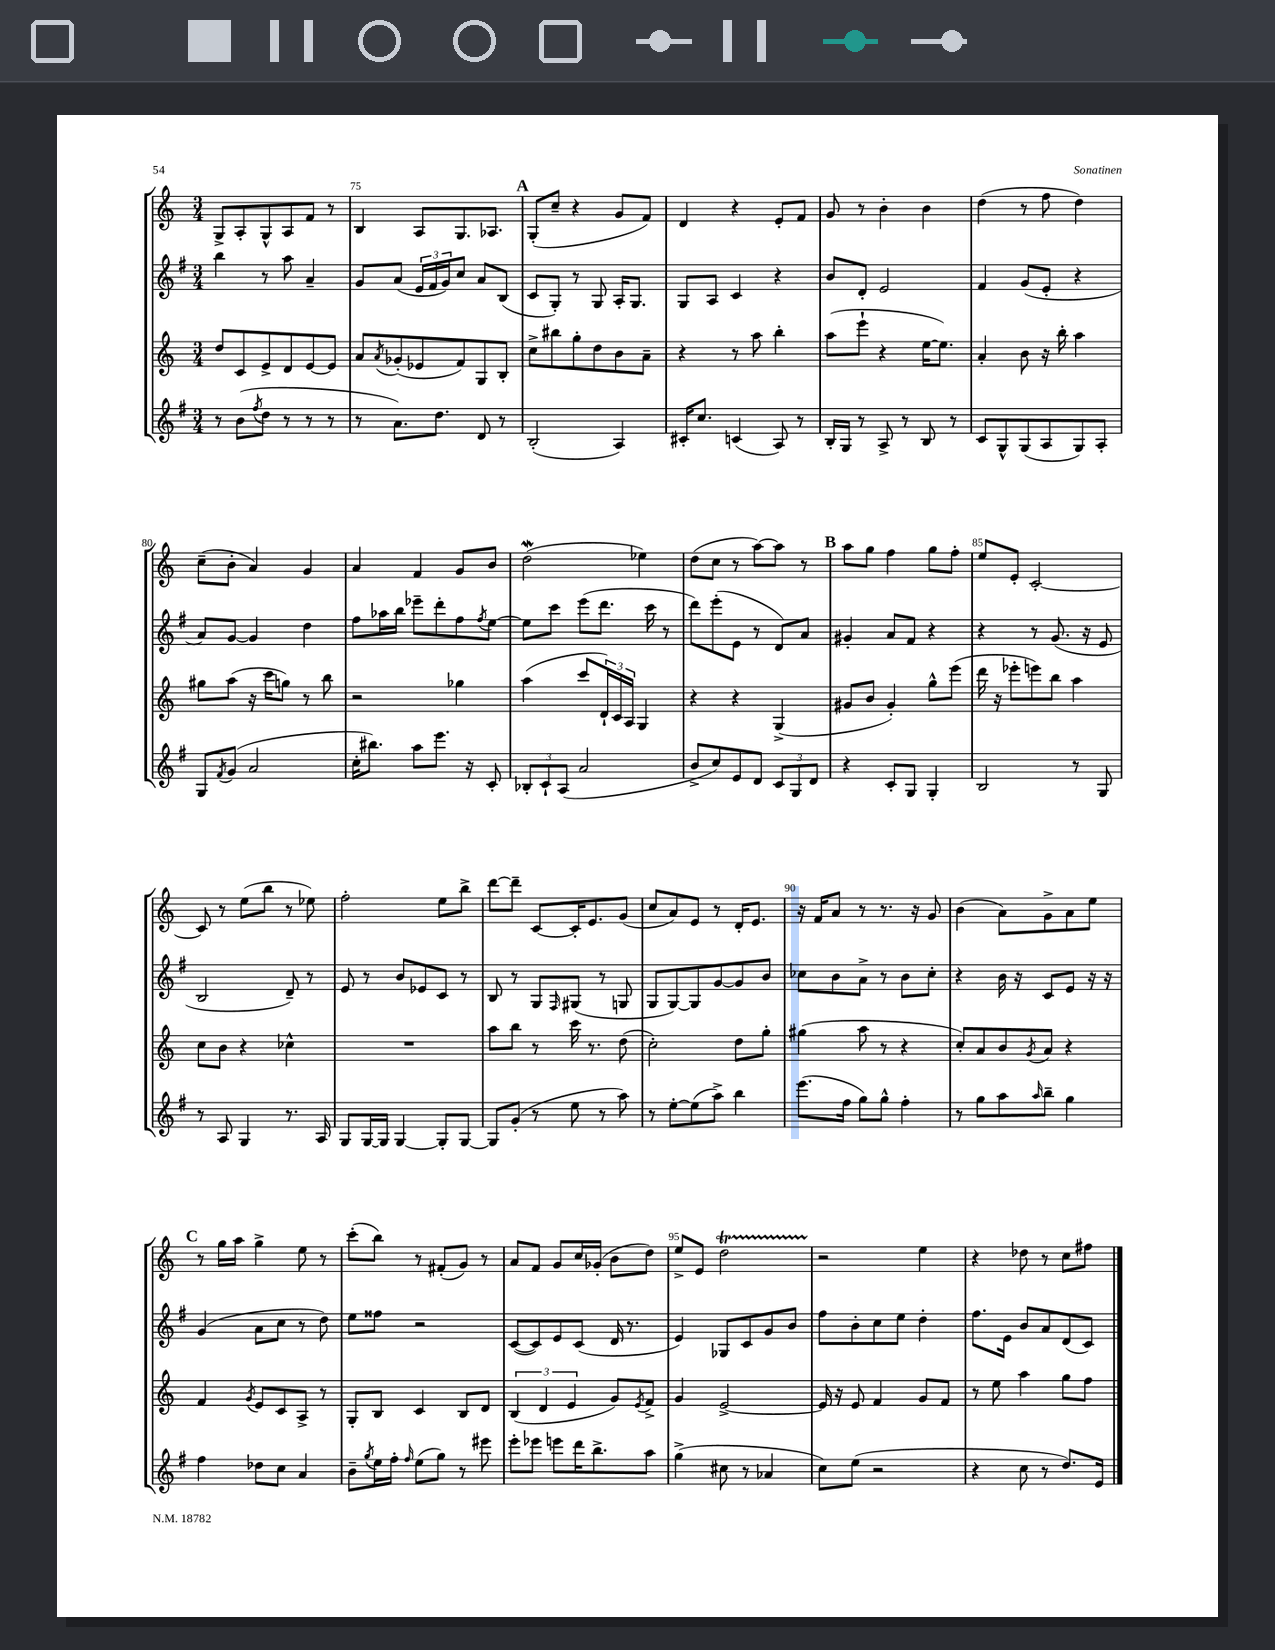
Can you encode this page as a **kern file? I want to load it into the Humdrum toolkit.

**kern	**kern	**kern	**kern
*part4	*part3	*part2	*part1
*staff4	*staff3	*staff2	*staff1
*clefG2	*clefG2	*clefG2	*clefG2
*k[f#]	*k[]	*k[f#]	*k[]
*M3/4	*M3/4	*M3/4	*M3/4
=74	=74	=74	=74
8r	8dd/L	4bb\	8G^/L
(8b\L	8c/	.	8A'/
8qff#/	.	.	.
8dd\J	8e^/	8r	8G^^/
8r	8d/	8aa\	8A/
8r	[8e/	4a~/	8f/J
8r	8e/J]	.	8r
=75	=75	=75	=75
8r	8a/L	8g/L	4B/
.	8qa/	.	.
8.a\L)	(8g-X'/	(8a/J	.
.	8e-X/	24e/LL	8A/L
.	.	24f#/	.
8.dd\J	.	.	.
.	.	24g/J)	.
.	8f/)	8cc/J	8.G/
8d/	8G/	8a/L	.
.	.	.	8.A-X/J
8r	8B'/J	(8B/J	.
!!LO:REH:place=s1:t=A
=76	=76	=76	=76
(2B'/	8cc^\L	8c/L	(8G'/L
.	8bb#X\	8G'/J)	8cc~/J
.	8gg'\	8r	4r
.	8dd\	8G/	.
4A/)	8b\	16A'/KL	8g/L
.	.	8.G/J	.
.	8a~\J	.	8f/J)
=77	=77	=77	=77
16c#X'/KL	4r	8G/L	4d/
8.cc/J	.	.	.
.	.	8A/J	.
(4cn/	8r	4c/	4r
.	8aa\	.	.
8A/)	4bb'\	4r	8e'/L
8r	.	.	8f/J
=78	=78	=78	=78
16B'/LL	(8aa\L	8b/L	8g/
16G/JJ	.	.	.
8r	8eee`\J	8d'/J	8r
8A^/	4r	2e/	4b'\
8r	.	.	.
8B/	[16ee\KL	.	4b\
.	8.ee\J])	.	.
8r	.	.	.
=79	=79	=79	=79
8c/L	4a'/	4f#/	(4dd\
8G^^/	.	.	.
(8G/	8b\	(8g/L	8r
8A/	16r	8e'/J	8ff\
.	16bb'\	.	.
8G/)	4aa\	4r	4dd\)
8A'/J	.	.	.
!!LO:LB:g=z
=80	=80	=80	=80
8G/L	8gg#X\L	8a/L)	(8cc~\L
8qf#/	.	.	.
(8g/J	(8aa\J	[8g/J	8b'\J
2a/	16r	4g/]	4a/)
.	16ccc\KL	.	.
.	8ggn\J)	.	.
.	8r	4dd\	4g/
.	8bb\	.	.
=81	=81	=81	=81
16cc'\KL	2r	8ff#\L	4a/
8.bb#X\J)	.	.	.
.	.	16aa-X\L	.
.	.	16bb\JJ	.
8aa\L	.	8eee-X~\L	4f/
8.eee\J	.	8ddd'\	.
.	4gg-X\	8ff#\	8g/L
16r	.	.	.
.	.	8qff#/	.
8c'/	.	[8ee\J	8b/J
=82	=82	=82	=82
12B-X'/L	(4aa\	8ee\L]	(2ddW\
12c`/	.	.	.
.	.	8ccc\J	.
(12A/J	.	.	.
2a/	8ccc/L	(8eee\L	.
.	24d`/L)	8.ddd\J	.
.	24c/	.	.
.	24A/JJ	.	.
.	4G/	.	4ee-X\)
.	.	16ccc\	.
.	.	8r	.
=83	=83	=83	=83
8b^/L	4r	8ddd\L)	(8dd\L
8cc/)	.	(8eee'\	8cc\J
8e/	4r	8e\J	8r
8d/J	.	8r	[8aa\L)
12c/L	(4G^/	8d/L)	8aa\J]
12G/	.	.	.
.	.	8a/J	8r
12d/J	.	.	.
!!LO:REH:place=s1:t=B
=84	=84	=84	=84
4r	8g#X/L	4g#X'/	8aa\L
.	8b/J	.	8gg\J
8c'/L	4g#'/)	8a/L	4ff\
8G/J	.	8f#/J	.
4G'/	8gg^^\L	4r	8gg\L
.	(8eee\J	.	8ff'\J
=85	=85	=85	=85
2B/	16ddd\	4r	8ee/L
.	16r	.	.
.	8eee-X'\L	.	8e'/J
.	8eeen\)	8r	[2c'/
.	8bb\J	(8.g/	.
8r	4aa\	.	.
.	.	16r	.
8G/	.	8e/	.
!!LO:LB:g=z
=86	=86	=86	=86
8r	8cc\L	2B/	8c/]
8A/	8b\J	.	8r
4G/	4r	.	(8ee\L
.	.	.	8bb\J
8.r	4cc-X^^\	8d~/)	8r
.	.	8r	8ee-X\)
16A/	.	.	.
=87	=87	=87	=87
8G/L	2.r	8e/	2ff'\
[16G/L	.	8r	.
16G/JJ]	.	.	.
[4G/	.	8b/L	.
.	.	8e-X/	.
8G'/L]	.	8c/J	8ee\L
[8G/J	.	8r	8bb^\J
=88	=88	=88	=88
8G/L]	8aa\L	8B/	[8ddd\L
(8g'/J	8bb\J	8r	8ddd~\J]
8r	8r	8G/L	[8c/L
.	.	16qqF#/	.
8ee\	16ccc\	(8G#X/J	16c'/K]
.	8.r	.	8.e/
8r	.	8r	.
8aa\)	(8dd\	8Gn/	(8g/J
=89	=89	=89	=89
8r	2cc'\)	8G/L	8cc/L
[8ee'\L	.	[8G/)	8a/)
(8ee\]	.	8G/]	8e/J
8aa^\J)	.	[8g/	8r
4bb\	8dd\L	8g/]	16d'/KL
.	.	.	8.e/J
.	8gg'\J	8b/J	.
=90	=90	=90	=90
(8.eee\L	(4gg#X\	8cc-X\L	16r
.	.	.	16f/KL
.	.	8b\	8a/J
16ff#\Jk	.	.	.
8gg\L)	8aa\	8a^\J	8r
8gg^^\J	8r	8r	8.r
4ff#'\	4r	8b\L	.
.	.	.	16r
.	.	8cc-'\J	8g/
=91	=91	=91	=91
8r	8cc'/L)	4r	(4b\
8gg\L	8a/	.	.
8aa\	8b/	16b\	8a\L)
.	.	16r	.
16qqaa/	8qg/	.	.
8bb~\J	8a/J	8c/L	8g^\
4gg\	4r	8e/J	8a\
.	.	16r	8ee\J
.	.	16r	.
!!LO:LB:g=z
!!LO:REH:place=s1:t=C
=92	=92	=92	=92
4ff#\	4f/	(4g/	8r
.	.	.	16gg\LL
.	.	.	16aa\JJ
.	8qg/	.	.
8dd-X\L	8e/L	8a\L	4gg^\
8cc\J	8c/	8cc\J	.
4a/	8A^/J	8r	8ee\
.	8r	8dd\)	8r
=93	=93	=93	=93
8b~\L	8G'/L	8ee\L	(8ccc'\L
8qgg/	.	.	.
16ee\L	8B/J	8ff##X\J	8bb\J)
16ff#'\JJ	.	.	.
16qqff#/	.	.	.
(8ee\L	4c/	2r	8r
8gg\J)	.	.	(8f#X'/L
8r	8B/L	.	8g/J)
8eee#X\	8d/J	.	8r
=94	=94	=94	=94
8eee'\L	(6B/	([8c/L	8a/L
8eee-X\J	.	8c/])	8f/J
.	6d/	.	.
8eeen\L	.	8e/	8g/L
.	6e/	.	.
16ddd\K	.	(8c/J	16cc/L
8.bb^\	.	.	(16g-X'/JJ
.	8g/L)	16d/	8b\L
.	.	8.r	.
.	8qe/	.	.
8aa\J	8f^/J	.	8dd\J)
=95	=95	=95	=95
(4gg^\	4g/	4e/)	8ee^/L
.	.	.	8e/J
8cc#X\	[2e^/	8G-X/L	2ddT\
8r	.	8c/	.
4a-X/	.	8g/	.
.	.	8b/J	.
=96	=96	=96	=96
8cc\L)	16e/]	8ff#\L	2r
.	16r	.	.
(8ee\J	8e/	8b'\	.
2r	4f/	8cc\	.
.	.	8ee\J	.
.	8g/L	4dd'\	4ee\
.	8f/J	.	.
=97	=97	=97	=97
4r	8r	8.ff#\L	4r
.	8ee\	.	.
.	.	16e\Jk	.
8cc\	4aa\	8b/L	8dd-X\
8r	.	8a/	8r
8.dd/L)	8gg\L	(8d/	8cc\L
.	8ff\J	8c/J)	8ff#X\J
16e/Jk	.	.	.
==	==	==	==
*-	*-	*-	*-
